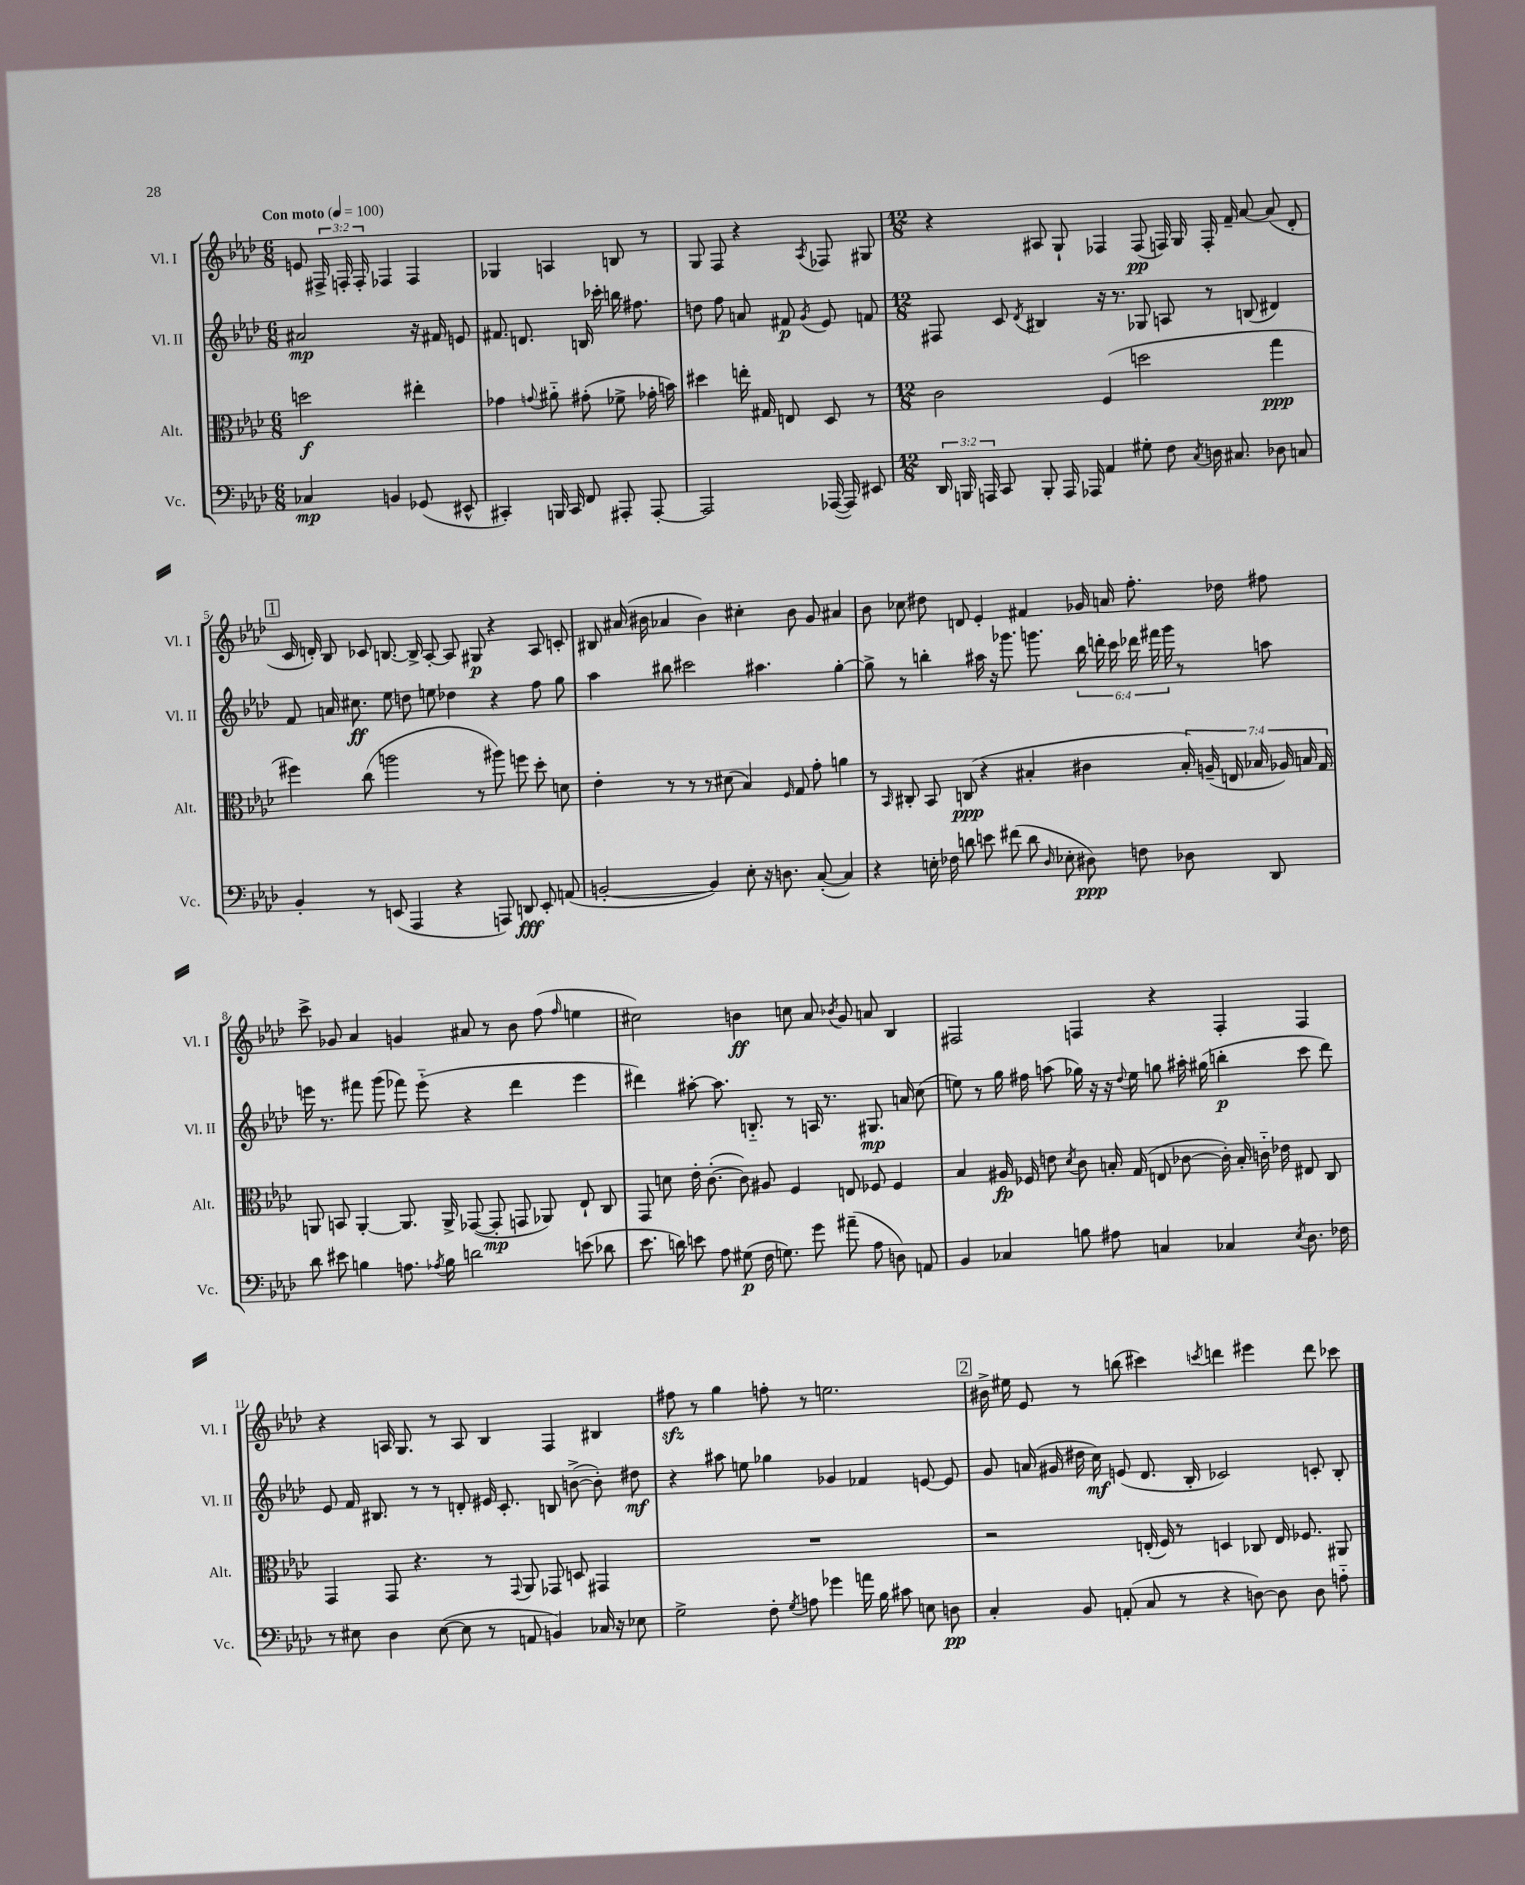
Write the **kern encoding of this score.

**kern	**dynam	**kern	**dynam	**kern	**dynam	**kern	**dynam
*part4	*part4	*part3	*part3	*part2	*part2	*part1	*part1
*staff4	*staff4	*staff3	*staff3	*staff2	*staff2	*staff1	*staff1
*I"Vc.	*	*I"Alt.	*	*I"Vl. II	*	*I"Vl. I	*
*I'Vc.	*	*I'Alt.	*	*I'Vl. II	*	*I'Vl. I	*
*clefF4	*	*clefC3	*	*clefG2	*	*clefG2	*
*k[b-e-a-d-]	*	*k[b-e-a-d-]	*	*k[b-e-a-d-]	*	*k[b-e-a-d-]	*
*M6/8	*	*M6/8	*	*M6/8	*	*M6/8	*
*MM100	*	*MM100	*	*MM100	*	*MM100	*
=1	=1	=1	=1	=1	=1	=1	=1
!	!	!	!	!	!	!LO:TX:a:B:t=Con moto	!
4C-X/	mp	2ddn\	f	2a#X/	mp	8en/	.
.	.	.	.	.	.	24F#X^/	.
.	.	.	.	.	.	24Fn'/	.
.	.	.	.	.	.	24F'/	.
4BBn/	.	.	.	.	.	4F-X/	.
(8GG-X/	.	4ee#X'\	.	16r	.	4F-/	.
.	.	.	.	16f#X/	.	.	.
8EE#X^^/	.	.	.	8en/	.	.	.
=2	=2	=2	=2	=2	=2	=2	=2
4CC#X'/)	.	4g-X\	.	8.f#X/	.	4G-X/	.
.	.	.	.	8.dn/	.	.	.
.	.	8qqgn/	.	.	.	.	.
16BBBn/	.	8a#X\	.	.	.	4An/	.
16CC#/	.	.	.	.	.	.	.
8FF/	.	(8g#X'\	.	16Bn/	.	.	.
.	.	.	.	16ccc-X'\	.	.	.
8AAA#X'/	.	8f-X^\	.	16bbn\	.	8Bn/	.
.	.	.	.	8.ff#X\	.	.	.
[8AAA#'/	.	16g-X'\	.	.	.	8r	.
.	.	16bn\)	.	.	.	.	.
=3	=3	=3	=3	=3	=3	=3	=3
2AAA#/]	.	4dd#X\	.	8ddn\	.	8G/	.
.	.	.	.	8ff\	.	8F/	.
.	.	16een'\	.	8an/	.	4r	.
.	.	16G#X/	.	.	.	.	.
.	.	8En/	.	8f#X/	p	.	.
.	.	.	.	8qg/	.	8qA-/	.
([16AAA-X/	.	8D-/	.	8e-/	.	8F-X/	.
16AAA-/])	.	.	.	.	.	.	.
8EE#X/	.	8r	.	8fn/	.	8G#X/	.
=4	=4	=4	=4	=4	=4	=4	=4
*M12/8	*	*M12/8	*	*M12/8	*	*M12/8	*
24DD-/	.	2c\	.	8F#X/	.	4r	.
24BBBn/	.	.	.	.	.	.	.
24AAAn/	.	.	.	.	.	.	.
8CC/	.	.	.	8c/	.	.	.
.	.	.	.	8qd-/	.	.	.
8BBB'/	.	.	.	4B#X/	.	8A#X/	.
16AAA/	.	.	.	.	.	8G`/	.
16AAA-X/	.	.	.	.	.	.	.
4AA-/	.	(4F/	.	16r	.	4F-X/	.
.	.	.	.	8.r	.	.	.
8G#X'\	.	2ddn\	.	8G-X/	.	(8F-/	pp
8F\	.	.	.	8An/	.	16Fn/)	.
.	.	.	.	.	.	16G/	.
8qC/	.	.	.	.	.	.	.
16Dn\	.	.	.	8r	.	16F'/	.
8.C#X/	.	.	.	.	.	16f~/	.
.	.	.	.	(8Bn/	.	[8a-/	.
8D-X\	.	4gg\	ppp	4d#X/)	.	(8a-/]	.
8Cn/	.	.	.	.	.	8d-'/	.
!!LO:LB:g=z
!!LO:REH:place=s1:t=1
=5	=5	=5	=5	=5	=5	=5	=5
4BB-'/	.	4ff#X\)	.	8f/	.	16c/	.
.	.	.	.	.	.	16dn'/)	.
.	.	.	.	16an/	.	8B-/	.
.	.	.	.	8.cc#X\	ff	.	.
8r	.	(8cc\	.	.	.	8c-X/	.
(8EEn/	.	2aan\	.	8ee-\	.	[8.Bn/	.
4AAA-/	.	.	.	8ddn\	.	.	.
.	.	.	.	.	.	16B^/]	.
.	.	.	.	8een\	.	[8A-'/	.
4r	.	.	.	4dd-X\	.	8A-/]	.
.	.	8r	.	.	.	8G#X/	p
8AAAn/)	.	8aa#X\)	.	4r	.	4r	.
8DDn/	fff	8ffn\	.	.	.	.	.
8EE'/	.	8dd-'\	.	8ff\	.	8A-/	.
(8AAn/	.	8dn\	.	8gg\	.	8cn'/	.
=6	=6	=6	=6	=6	=6	=6	=6
[2BBn'/	.	4e-'\	.	4aa-\	.	8B#X/	.
.	.	.	.	.	.	(16a#X/	.
.	.	.	.	.	.	16b#X\	.
.	.	8r	.	8bb#X\	.	4a-X/	.
.	.	8r	.	2ccc#X\	.	.	.
4BB/])	.	8r	.	.	.	4b#\)	.
.	.	(8d#X\	.	.	.	.	.
8E-'\	.	4B-/)	.	.	.	4cc#X'\	.
16r	.	.	.	4.aa#X\	.	.	.
8.Dn\	.	.	.	.	.	.	.
.	.	16qqF/	.	.	.	.	.
.	.	8G/	.	.	.	8b#\	.
([8C'/	.	8g'\	.	.	.	8g/	.
4C/])	.	4an\	.	[4gg'\	.	4a#X/	.
=7	=7	=7	=7	=7	=7	=7	=7
4r	.	8r	.	8gg^\]	.	8b-\	.
.	.	16qqBB-/	.	.	.	.	.
.	.	8C#X'/	.	8r	.	8cc-X\	.
16En'\	.	8BB-/	.	4bbn'\	.	8dd#X\	.
16F-X\	.	.	.	.	.	.	.
8dn\	.	(8Cn/	ppp	.	.	8dn/	.
8en\	.	4r	.	16aa#X\	.	4e-'/	.
.	.	.	.	16r	.	.	.
(8f#X\	.	.	.	8.ggg-X\	.	.	.
8d\	.	4B#X'/	.	.	.	4f#X/	.
.	.	.	.	8.gggn\	.	.	.
16qqD-/	.	.	.	.	.	.	.
8E-X'\	.	.	.	.	.	.	.
8D#X\)	ppp	4c#X\	.	24bb\	.	16g-X/	.
.	.	.	.	24dddn'\	.	.	.
.	.	.	.	.	.	16an/	.
.	.	.	.	24ccc\	.	.	.
8Fn\	.	.	.	24ddd-X\	.	8.ff'\	.
.	.	.	.	24fff#X\	.	.	.
.	.	.	.	24ggg\	.	.	.
8D-X\	.	28B#'/)	.	8r	.	.	.
.	.	(28An~/	.	.	.	.	.
.	.	.	.	.	.	16dd-X\	.
.	.	28En/	.	.	.	.	.
.	.	28B-X/	.	.	.	.	.
8DD-/	.	.	.	8aan\	.	8ff#X\	.
.	.	28A-X/)	.	.	.	.	.
.	.	28Bn/	.	.	.	.	.
.	.	28G/	.	.	.	.	.
!!LO:LB:g=z
=8	=8	=8	=8	=8	=8	=8	=8
8d-\	.	8AAn/	.	16eeen\	.	8ccc^\	.
.	.	.	.	8.r	.	.	.
8e#X\	.	8BBn/	.	.	.	8g-X/	.
4Bn\	.	[4AA'/	.	8fff#X\	.	4a-/	.
.	.	.	.	(8ggg\	.	.	.
8.An\	.	8.AA/]	.	8fff-X\)	.	4gn/	.
.	.	.	.	(8eee\	.	.	.
8qA-X/	.	.	.	.	.	.	.
16B\	.	16AA^/	.	.	.	.	.
2dn\	.	([8GG-X/	.	4r	.	8a#X/	.
.	.	8GG-'/]	mp	.	.	8r	.
.	.	8GGn/	.	4ddd-\	.	8b-\	.
.	.	8AA-X/)	.	.	.	(8ff\	.
.	.	.	.	.	.	16qqff/	.
(8en\	.	8E-`/	.	4eee\	.	4een\	.
8d-X\	.	8C/	.	.	.	.	.
=9	=9	=9	=9	=9	=9	=9	=9
8.e-\	.	8GG/	.	4ddd#X\)	.	2cc#X\)	.
.	.	8dn\	.	.	.	.	.
16dn\)	.	.	.	.	.	.	.
8en\	.	16e-'\	.	[8aa#X'\	.	.	.
.	.	([8.c'\	.	.	.	.	.
8A-\	.	.	.	8.aa#\]	.	.	.
(8G#X\	p	8c\])	.	.	.	4bn\	ff
.	.	.	.	8.Bn/	.	.	.
16F\	.	8A#X/	.	.	.	.	.
8.Gn\)	.	.	.	.	.	.	.
.	.	4F/	.	8r	.	8ccn\	.
8g\	.	.	.	16An/	.	8a-/	.
.	.	.	.	8.r	.	.	.
.	.	.	.	.	.	8qb-X/	.
(8a#X~\	.	8En/	.	.	.	8g/	.
8A-\	.	8F-X/	.	8.G#X/	mp	8an/	.
8Dn\)	.	4F-/	.	.	.	4B-/	.
.	.	.	.	16an/	.	.	.
8AAn/	.	.	.	(8cc\	.	.	.
=10	=10	=10	=10	=10	=10	=10	=10
4BB-/	.	4B-/	.	8een\)	.	2F#X/	.
.	.	.	.	8r	.	.	.
4C-X/	.	16A#X/	fp	16gg\	.	.	.
.	.	16F-X/	.	16ff#X\	.	.	.
.	.	8en\	.	(8aan\	.	.	.
.	.	8qd-/	.	.	.	.	.
8Bn\	.	8c\	.	16gg-X\)	.	4Fn/	.
.	.	.	.	16r	.	.	.
8A#X\	.	16Bn'/	.	16r	.	.	.
.	.	.	.	8qqdd-/	.	.	.
.	.	(16G/	.	16ee\	.	.	.
4Cn/	.	8En/	.	8ggn\	.	4r	.
.	.	[8c-X\	.	16aa#X'\	.	.	.
.	.	.	.	(16gg#X\	.	.	.
4C-X/	.	16c-'\])	.	4bbn'\	p	4F'/	.
.	.	16B'/	.	.	.	.	.
.	.	16cn\	.	.	.	.	.
.	.	16e-X\	.	.	.	.	.
8qE-/	.	.	.	.	.	.	.
8.D-\	.	8E#X/	.	8ccc\	.	4F/	.
.	.	8C/	.	8ddd-\)	.	.	.
16F-X\	.	.	.	.	.	.	.
!!LO:LB:g=z
=11	=11	=11	=11	=11	=11	=11	=11
8r	.	4GG/	.	8e-/	.	4r	.
8E#X\	.	.	.	16f/	.	.	.
.	.	.	.	8.B#X/	.	.	.
4D-\	.	8GG/	.	.	.	16An/	.
.	.	.	.	.	.	8.G/	.
.	.	4.r	.	8r	.	.	.
([8E#\	.	.	.	8r	.	8r	.
8E#\]	.	.	.	8dn'/	.	8A/	.
8r	.	8r	.	16e#X/	.	4B-/	.
.	.	.	.	8.c'/	.	.	.
.	.	8qqGG/	.	.	.	.	.
8AAn/	.	8AA-/	.	.	.	.	.
4BBn/)	.	8GG-X/	.	8Bn/	.	4F/	.
.	.	8Dn/	.	([8bn^\	.	.	.
16C-X/	.	4GG#X/	.	8b'\])	.	4B#X/	.
16r	.	.	.	.	.	.	.
8E-X\	.	.	.	8dd#X\	mf	.	.
=12	=12	=12	=12	=12	=12	=12	=12
2G^\	.	1.r	.	4r	.	8ff#Xzz\	.
.	.	.	.	.	.	8r	.
.	.	.	.	8aa#X\	.	4gg\	.
.	.	.	.	8een\	.	.	.
8F'\	.	.	.	4gg-X\	.	8ffn'\	.
8qG/	.	.	.	.	.	.	.
8An\	.	.	.	.	.	8r	.
4g-X\	.	.	.	4g-X/	.	2.een\	.
16an\	.	.	.	4f-X/	.	.	.
16B-\	.	.	.	.	.	.	.
8c#X\	.	.	.	.	.	.	.
8En\	.	.	.	[8en/	.	.	.
8Dn\	pp	.	.	8e/]	.	.	.
!!LO:REH:place=s1:t=2
=13	=13	=13	=13	=13	=13	=13	=13
4C'/	.	2r	.	8g/	.	16b#X^\	.
.	.	.	.	.	.	16ee#X\	.
.	.	.	.	(16an/	.	8e-/	.
.	.	.	.	16g#X/	.	.	.
8BB-/	.	.	.	16dd#X\	.	8r	.
.	.	.	.	16cc\)	mf	.	.
(8AAn'/	.	.	.	(8en/	.	(8bbn\	.
8C/	.	(16En'/	.	8.d-/	.	4ccc#X\)	.
.	.	16F/)	.	.	.	.	.
8r	.	8r	.	.	.	.	.
.	.	.	.	16B-'/	.	.	.
.	.	.	.	.	.	8qcccn/	.
4r	.	4Dn/	.	2c-X/)	.	4dddn\	.
[8Dn\)	.	8C-X/	.	.	.	4eee#X\	.
8D\]	.	16E/	.	.	.	.	.
.	.	8.F-X/	.	.	.	.	.
8D\	.	.	.	8cn'/	.	8ddd\	.
8An\	.	8AA#X/	.	8B-'/	.	8ccc-X\	.
==	==	==	==	==	==	==	==
*-	*-	*-	*-	*-	*-	*-	*-
